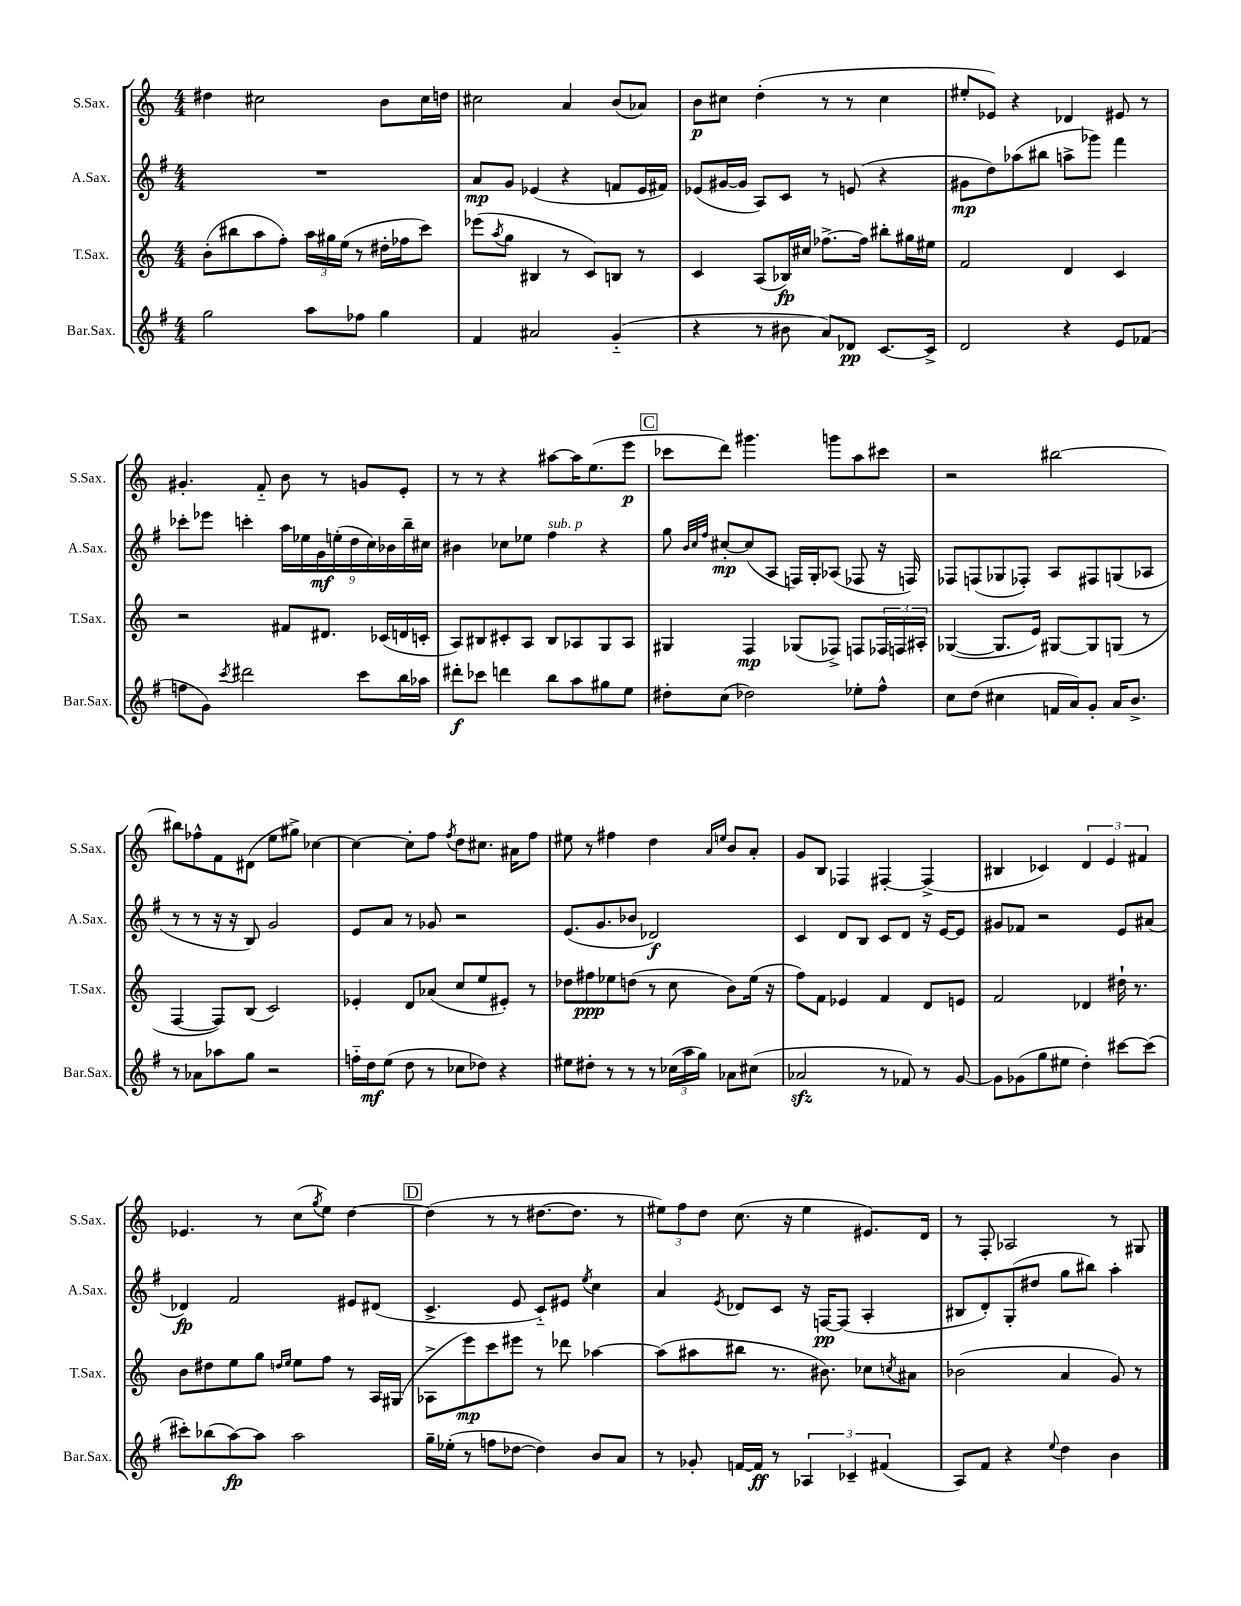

**kern	**kern	**kern	**kern
*staff4	*staff3	*staff2	*staff1
*clefG2	*clefG2	*clefG2	*clefG2
*k[f#]	*k[]	*k[f#]	*k[]
*M4/4	*M4/4	*M4/4	*M4/4
2gg\	(8b'\L	1r	4dd#\
.	8bb#\	.	.
.	8aa\	.	2cc#\
.	8ff'\J)	.	.
8aa\L	24aa\LL	.	.
.	24gg#\	.	.
.	(24ee\JJ	.	.
8ff-\J	8r	.	.
4gg\	16dd#'\LL	.	8b\L
.	16ff-\J	.	.
.	8ccc\J)	.	16cc#\L
.	.	.	16dd\JJ
=	=	=	=
4f#/	(8eee-\L	8a/L	2cc#\
.	8qaa/	.	.
.	8gg\J	8g/J	.
2a#/	4B#/	(4e-/	.
.	8r	4r	4a/
.	8c/L)	.	.
(4g'~/	8B/J	8f/L	(8b/L
.	8r	16e-/L	8a-/J)
.	.	16f#/JJ)	.
=	=	=	=
4r	4c/	(8e-/L	8b\L
.	.	[16g#/L	8cc#\J
.	.	16g#/]JJ	.
8r	(8A/L	8A/L)	(4dd'\
8b#\	16B-/L)	8c/J	.
.	16cc#/JJ	.	.
8a/L)	[8.ff-^\L	8r	8r
8d-/J	.	(8e/	8r
.	16ff-\]Jk	.	.
[8.c/L	8bb#'\L	4r	4cc#\
.	16gg#\L	.	.
16c^/]Jk	16ee#\JJ	.	.
=	=	=	=
2d/	2f/	8g#\L	8ee#'/L
.	.	8dd\)	8e-/J)
.	.	(8aa-\	4r
.	.	8bb#\J	.
4r	4d/	8aa^\L	4d-/
.	.	8ggg-\J)	.
8e/L	4c/	4fff#\	8e#/
(8f-/J	.	.	8r
=	=	=	=
8ff\L	2r	8ccc-'\L	4.g#'/
8g\J)	.	8eee-\J	.
8qccc/	.	.	.
2ddd#\	.	4ccc'\	.
.	.	.	8f'~/
.	8f#/L	18aa\LL	8b\
.	.	18ee-\	.
.	.	18g\	.
.	8.d#/J	.	8r
.	.	(18ee'\	.
.	.	18dd\	.
8ccc\L	.	.	8g/L
.	.	18cc\)	.
.	(16c-/LL	.	.
.	.	18b-\	.
16bb\L	16d/	.	8e'/J
.	.	18bb~\	.
16aa-\JJ	16c'/JJ	.	.
.	.	18cc#\JJ	.
=	=	=	=
8ddd#'\L	8A/L)	4b#\	8r
8ccc-\J	8B#/	.	8r
4ddd\	8c#'/	8cc-\L	4r
.	8A/J	8ee-\J	.
8bb\L	8B#/L	4ff#\	[8aa#\L
8aa\	8A-/	.	16aa#\]K
.	.	.	(8.ee\
8gg#\	8G/	4r	.
8ee\J	8A-/J	.	8eee\J
=	=	=	=
8dd#'\L	4G#/	8gg\	8ccc-\L
.	.	32qqb/LLL	.
.	.	32qqcc/	.
.	.	32qqff#/JJJ	.
(8cc\J	.	[8cc#'/L	8ddd\J)
2dd-\)	4F/	(8cc#/]	4.ggg#\
.	.	8A/J	.
.	(8G-/L	16F/LL)	.
.	.	16G'/J	.
.	8F-^/J)	(8A-/J	8ggg\L
8ee-'\L	8F/L	8F-/	8aa\
8ff#^^\J	24F-/L	16r	8ccc#\J
.	24F/	.	.
.	.	16F/)	.
.	24A#'/JJ	.	.
=	=	=	=
8cc\L	([4G-/	8F-/L	2r
(8dd\J	.	(8F/	.
4cc#\	8.G-/]L	8G-/	.
.	.	8F-'/J)	.
.	16e/Jk)	.	.
16f/LL	[8G#/L	8A/L	[2bb#\
16a/J)	.	.	.
8g'/J	8G#/]	8F#/	.
16a/LK	(8G/J	(8G/	.
8.b^/J	.	.	.
.	8r	8A-/J	.
=	=	=	=
8r	[4F/	8r	8bb#\]L
8a-\L	.	8r	8ff-^^\
8aa-\	8F/]L)	16r	8f\
.	.	16r	.
8gg\J	(8B/J	8B/)	(8d#\J
2r	2c/)	2g/	8ee\L
.	.	.	8gg#^\J)
.	.	.	[4cc-\
=	=	=	=
16ff'~\LL	4e-'/	8e/L	4cc-\_
16dd\J	.	.	.
(8ee\J	.	8a/J	.
8dd\	8d/L	8r	8cc-'\]L
8r	(8a-/J	8g-/	8ff\J
.	.	.	8qff/
8cc-\L	8cc/L	2r	8dd\L
8dd-\J)	8ee/	.	8.cc#\J
4r	8e#'/J)	.	.
.	.	.	16a#\LK
.	8r	.	8ff\J
=	=	=	=
8ee#\L	8dd-\L	(8.e/L	8ee#\
8dd#'\J	8ff#\	.	8r
.	.	8.g/	.
8r	8ee-\	.	4ff#\
8r	(8dd\J	8b-/J	.
8r	8r	2d-/)	4dd\
(24cc-\LL	8cc\	.	.
24aa\	.	.	.
24gg\JJ)	.	.	.
.	.	.	16qqa/LL
.	.	.	16qqee/JJ
8a-\L	8b\L)	.	8b/L
(8cc#\J	(16ee-\Jk	.	8a'/J
.	16r	.	.
=	=	=	=
2a-/	8ff\L)	4c/	8g/L
.	8f\J	.	8B/J
.	4e-/	8d/L	4F-/
.	.	8B/J	.
8r	4f/	8c/L	[4F#'/
8f-/)	.	8d/J	.
8r	8d/L	16r	(4F#^/]
.	.	[16e/LK	.
[8g/	8e/J	8e/]J	.
=	=	=	=
8g\]L	2f/	8g#/L	4B#/
(8g-\	.	8f-/J	.
8gg\	.	2r	4c-/)
8ee#\J	.	.	.
4dd'\)	4d-/	.	6d/
.	.	.	6e/
[8ccc#\L	16dd#`\	8e/L	.
.	8.r	.	.
.	.	.	6f#/
(8ccc#\]J	.	(8a#/J	.
=	=	=	=
8ccc#'\L)	8b\L	4d-/)	4.e-/
(8bb-\	8dd#\	.	.
[8aa\)	8ee\	2f#/	.
8aa\]J	8gg\J	.	8r
.	16qqdd/LL	.	.
.	16qqee/JJ	.	.
2aa\	8ee\L	.	(8cc\L
.	.	.	8qgg/
.	8ff\J	.	8ee\J)
.	8r	8e#/L	[4dd\
.	16A/LL	(8d#/J	.
.	(16G#/JJ	.	.
=	=	=	=
16gg~\LL	8A-^\L	4.c^/	(4dd\]
(16ee-'\JJ	.	.	.
8r	8eee\)	.	.
8ff\L	8ccc\	.	8r
[8dd-\J	8eee#\J	8e/	8r
4dd-\])	8r	8c'~/L)	[8.dd#\L
.	8ddd-\	8e#/J	.
.	.	.	8.dd#\]J
.	.	8qee/	.
8b/L	[4aa-\	4cc\	.
8a/J	.	.	8r
=	=	=	=
8r	(8aa-\]L	4a/	12ee#\L)
.	.	.	12ff\
8g-'/	8aa#\	.	.
.	.	.	12dd\J
.	.	8qe/	.
[16f/LL	8bb#\J	8d-/L	(8.cc\
16f/]JJ	.	.	.
8r	8.r	8c/J	.
.	.	.	16r
6A-/	.	16r	4ee#\
.	8.b#\)	[16F/LK	.
.	.	(8F/]J	.
6c-~/	.	.	.
.	8cc-\L	4A'/	8.e#/L)
(6f#/	.	.	.
.	8qcc/	.	.
.	8a#\J	.	.
.	.	.	16d/Jk
=	=	=	=
8A/L)	(2b-\	8B#/L	8r
8f#/J	.	8d'/)	8F'/
4r	.	(8G'/	2A-/
.	.	8dd#/J	.
8qqee/	.	.	.
4dd\	4a/	8gg\L	.
.	.	8bb#\J)	.
4b\	8g/)	4aa'\	8r
.	8r	.	8G#/
==	==	==	==
*-	*-	*-	*-
